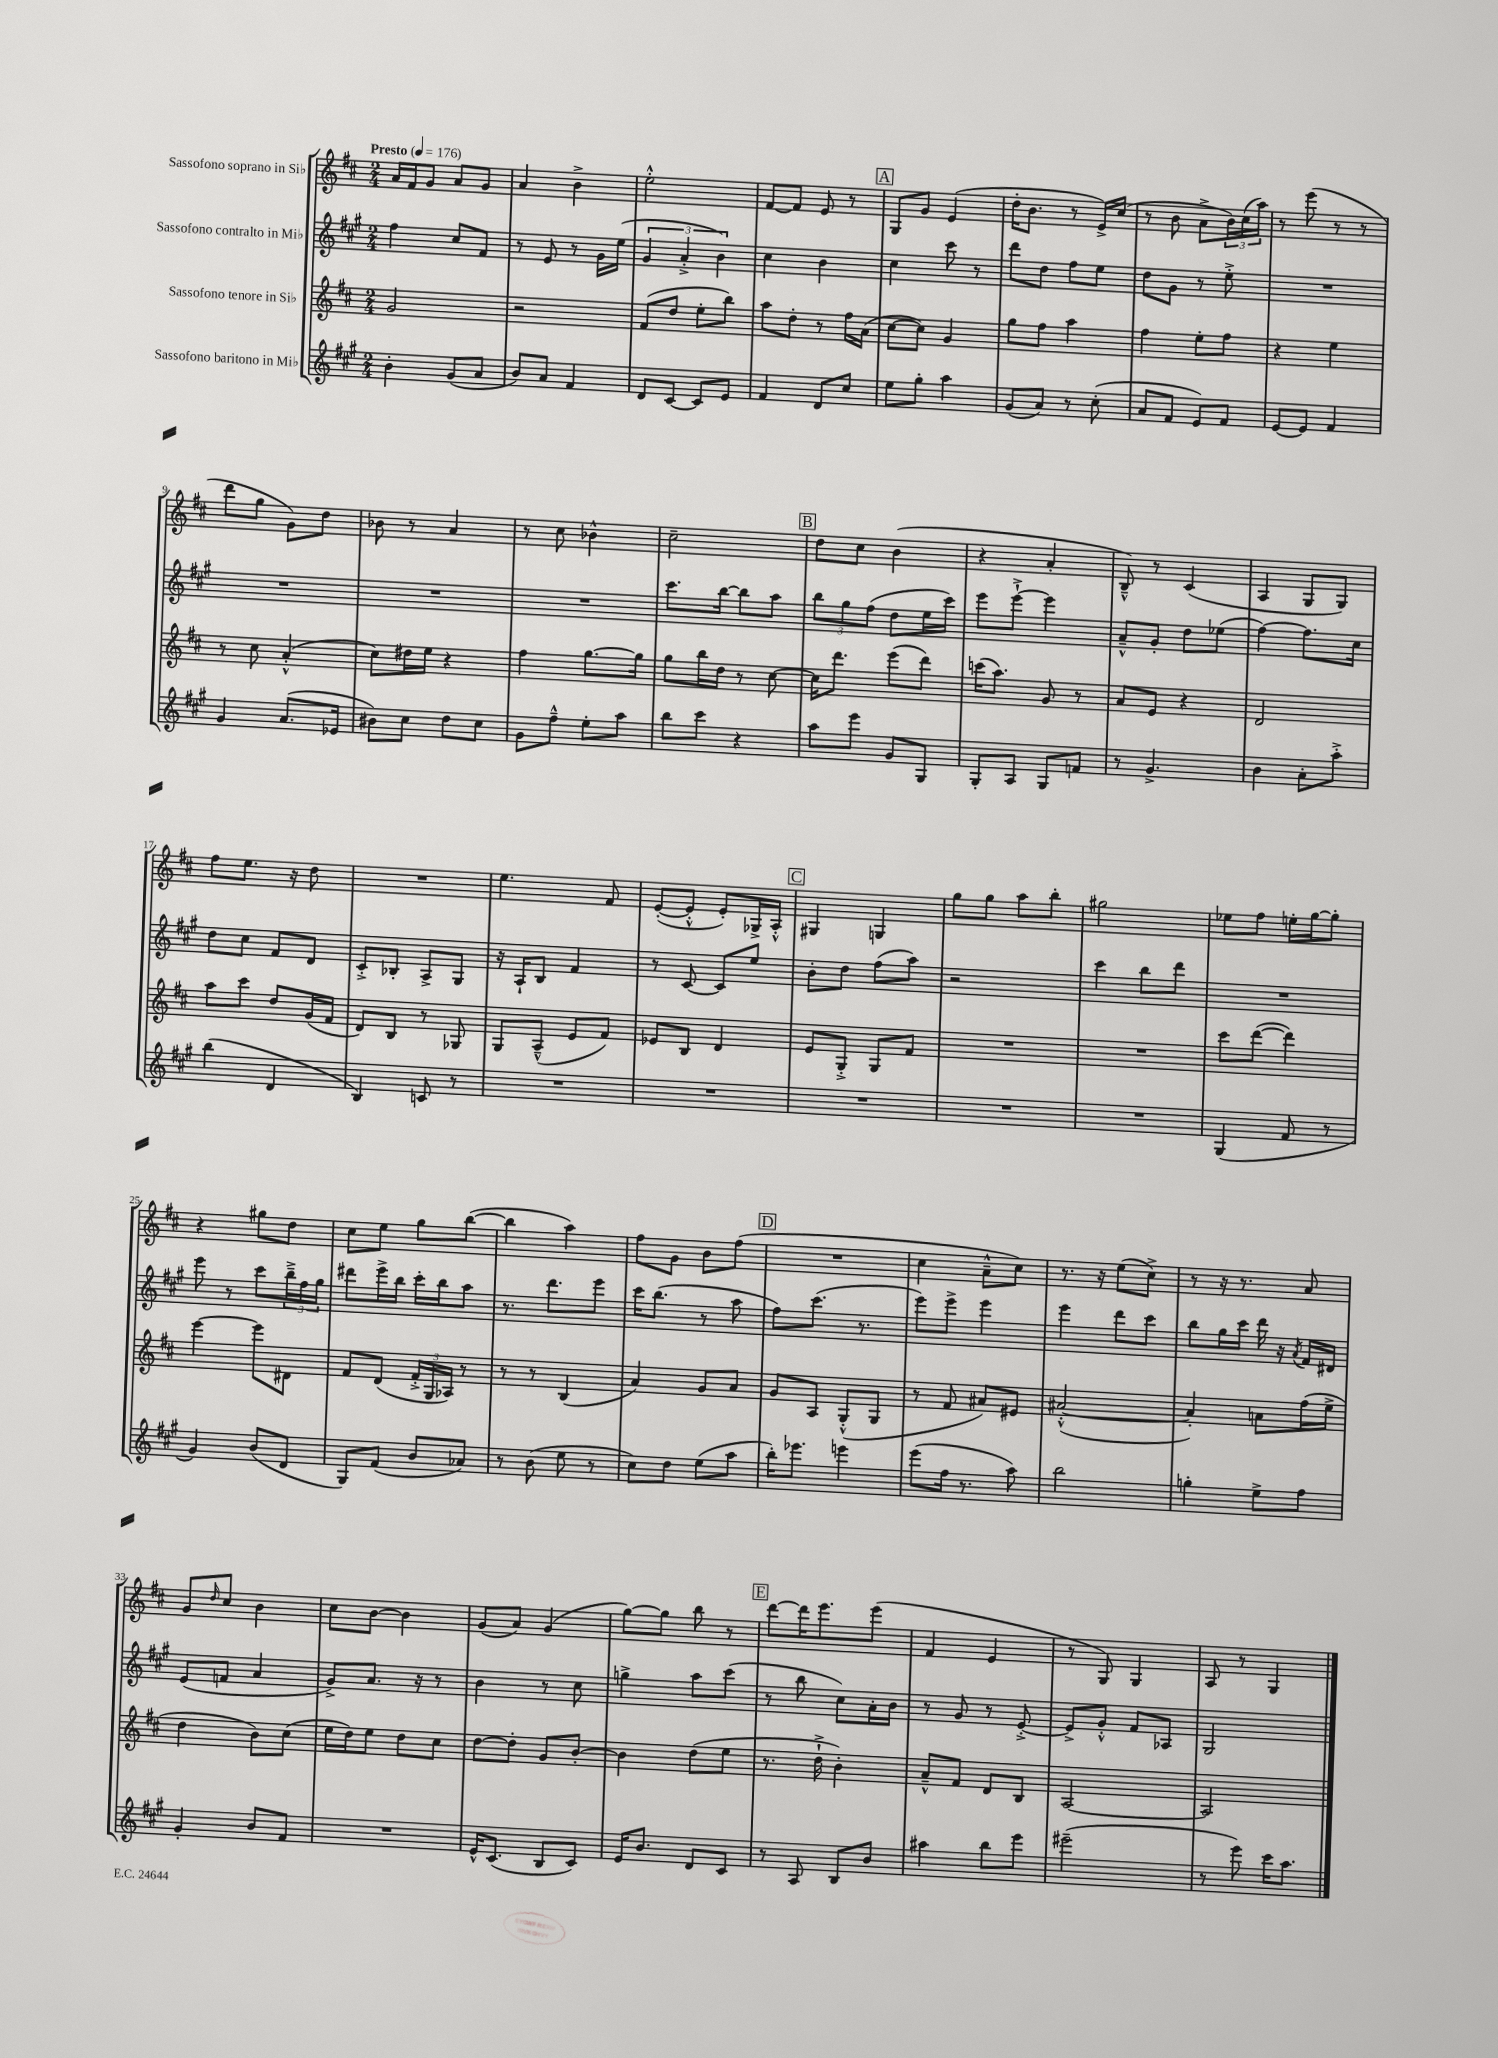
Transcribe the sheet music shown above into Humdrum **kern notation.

**kern	**kern	**kern	**kern
*staff4	*staff3	*staff2	*staff1
*clefG2	*clefG2	*clefG2	*clefG2
*k[f#c#g#]	*k[f#c#]	*k[f#c#g#]	*k[f#c#]
*M2/4	*M2/4	*M2/4	*M2/4
*MM176	*MM176	*MM176	*MM176
4b'	2g	4ff#	16a
.	.	.	16f#
.	.	.	8g
(8g#	.	8cc#	8a
8a	.	8f#	8g
=	=	=	=
8b)	2r	8r	4a
8a	.	8e	.
4f#	.	8r	4b^
.	.	16g#	.
.	.	(16ee	.
=	=	=	=
8d	(8f#	6g#	2ee'^^
[8c#	8dd	.	.
.	.	6a'^	.
8c#]	8ee'	.	.
.	.	6b)	.
8e	8bb)	.	.
=	=	=	=
4f#	8aa	4cc#	[8f#
.	8dd'	.	8f#]
8d	8r	4b	8e
8cc#	16ff#	.	8r
.	(16a	.	.
=	=	=	=
8ee	[8cc#	4cc#	8G
8gg#'	8cc#])	.	8g
4aa	4g	8ccc#	(4e
.	.	8r	.
=	=	=	=
(8g#	8gg	8ddd	16dd'
.	.	.	8.b
8a)	8ff#	8dd	.
8r	4aa	8ff#	8r
(8cc#'	.	8ee	16e^)
.	.	.	(16cc#
=	=	=	=
8a	4ff#	8dd	8r
8f#	.	8g#	8b
8e)	8ee'	8r	8a^
8f#	8ff#	8ee'^	24b)
.	.	.	(24cc#
.	.	.	24aa)
=	=	=	=
[8e	4r	2r	8r
8e]	.	.	(8eee
4f#	4ee	.	8r
.	.	.	8r
=	=	=	=
4g#	8r	2r	8ddd
.	8cc#	.	8gg
(8.a	(4a'^^	.	8g)
.	.	.	8dd
16e-	.	.	.
=	=	=	=
8b#)	8cc#)	2r	8b-
8cc#	16dd#	.	8r
.	16ee	.	.
8dd	4r	.	4a
8cc#	.	.	.
=	=	=	=
8g#	4ff#	2r	8r
8ff#~^^	.	.	8cc#
8ee'	[8.gg	.	4b-^^
8aa	.	.	.
.	16gg]	.	.
=	=	=	=
8bb	8gg	8.ccc#	2cc#~
8ccc#	16bb	.	.
.	16dd	[16bb	.
4r	8r	8bb]	.
.	[8cc#	8aa	.
=	=	=	=
8aa	16cc#]	12bb	8dd
.	8.ddd	.	.
.	.	12gg#	.
8eee	.	.	8cc#
.	.	(12ff#	.
8g#	(8eee	8dd	(4b
8G#	8ddd)	16ee	.
.	.	16ccc#)	.
=	=	=	=
8G#'	(16ccc	8eee	4r
.	8.aa)	.	.
8A	.	[8eee`^	.
8G#	8g	4eee]	4a'
8f	8r	.	.
=	=	=	=
8r	8a	8a~^^	8B~^^)
4.g#^	8e	8g#'	8r
.	4r	8dd	(4c#
.	.	(8ee-	.
=	=	=	=
4b	2d	[4ff#)	4A
8a'	.	8.ff#]	8G
8aa'^	.	.	8G)
.	.	16cc#	.
=	=	=	=
(4bb	8aa	8dd	8ff#
.	8ccc#	8cc#	8.ee
4d	8dd	8f#	.
.	.	.	16r
.	(16g	8d	8dd
.	16f#	.	.
=	=	=	=
4B)	8d)	8c#'^	2r
.	8B	8B-'	.
8c	8r	8A^	.
8r	8G-	8G#	.
=	=	=	=
2r	8G	16r	4.ee
.	.	16A`	.
.	(8A~^^	8B	.
.	8e	4f#	.
.	8f#)	.	8f#
=	=	=	=
2r	8e-	8r	([8e'
.	8B	[8c#	8e'^^]
.	4d	8c#]	8e')
.	.	8ee	16G-^
.	.	.	16A'^^
=	=	=	=
2r	8e	8b'	4G#
.	8G'^	8dd	.
.	8G	(8ff#	4G
.	8f#	8aa)	.
=	=	=	=
2r	2r	2r	8gg
.	.	.	8gg
.	.	.	8aa
.	.	.	8bb'
=	=	=	=
2r	2r	4ccc#	2gg#
.	.	8bb	.
.	.	8ddd	.
=	=	=	=
(4G#	8ccc#	2r	8ee-
.	([8ddd	.	8ff#
8f#	4ddd])	.	16ee'
.	.	.	[16gg
8r	.	.	8gg']
=	=	=	=
4g#)	[4eee	8eee	4r
.	.	8r	.
(8b	8eee]	8ccc#	8gg#
8d	8d#	24bb~^	8dd
.	.	24ff#	.
.	.	24gg#	.
=	=	=	=
8G#)	8f#	8ddd#	8cc#
(8f#	(8d	16eee^	8ee
.	.	16bb	.
8b	24f#'^	16ccc#'	8gg
.	24G	.	.
.	.	16bb	.
.	24A-)	.	.
8a-)	8r	8aa	([8bb
=	=	=	=
8r	8r	8.r	4bb]
(8b	8r	.	.
.	.	8.ddd	.
8ee	(4B	.	4aa)
8r	.	8eee	.
=	=	=	=
8cc#)	4a)	16ccc#	8ff#
.	.	(8.bb	.
8dd	.	.	8g
(8ee	8g	8r	8b
8aa	8a	8aa	(8ff#
=	=	=	=
16bb')	8g	8ff#)	2r
8.eee-	.	.	.
.	8A	(8.ccc#	.
4eee	(8G'^^	.	.
.	.	8.r	.
.	8G	.	.
=	=	=	=
(8eee	8r	8eee)	4cc#
16ff#	8f#	8eee^	.
8.r	.	.	.
.	8a#)	4eee	8a~^^
8aa)	8e#	.	8cc#)
=	=	=	=
2bb	([2a#'^^	4eee	8.r
.	.	.	16r
.	.	8ddd	(8ee
.	.	8ccc#	8cc#^)
=	=	=	=
4gg'	4a#'])	8bb	8r
.	.	16gg#	16r
.	.	16ccc#	8.r
8ee^	8a	16ddd	.
.	.	16r	.
.	.	8qa	.
8ff#	(16ff#	16f#	8a
.	16ee^	16d#	.
=	=	=	=
4g#'	4dd	(8e	8g
.	.	.	16qqdd
.	.	8f	8cc#
8b	8b)	4a	4b
8f#	(8cc#	.	.
=	=	=	=
2r	16ee	8g#^)	8cc#
.	16dd)	.	.
.	8ee	8.a	[8b
.	8dd	.	4b]
.	.	16r	.
.	8cc#	8r	.
=	=	=	=
16e^^	[8dd	4b	(8g
(8.c#	.	.	.
.	8dd']	.	8a)
8B	8g	8r	(4g
8c#)	[8b'	8cc#	.
=	=	=	=
16e	4b]	4gg^	[8gg)
8.b	.	.	.
.	.	.	8gg]
8d	(8dd	8aa	8bb
8c#	8ee	(8ccc#	8r
=	=	=	=
8r	8.r	8r	[8ddd
8A	.	8bb	16ddd]
.	16dd`^	.	8.eee
8B	4b')	8cc#)	.
8b	.	16a'	(8eee
.	.	16b	.
=	=	=	=
4aa#	8a~^^	8r	4f#
.	8f#	8g#	.
8bb	8d	8r	4e
8eee	8B	[8e'^	.
=	=	=	=
(2eee#~	[2A	8e^]	8r
.	.	8g#'^^	8G)
.	.	8f#	4G
.	.	8A-	.
=	=	=	=
8r	2A]	2G#	8A
8eee)	.	.	8r
16ccc#	.	.	4G
8.aa	.	.	.
==	==	==	==
*-	*-	*-	*-
